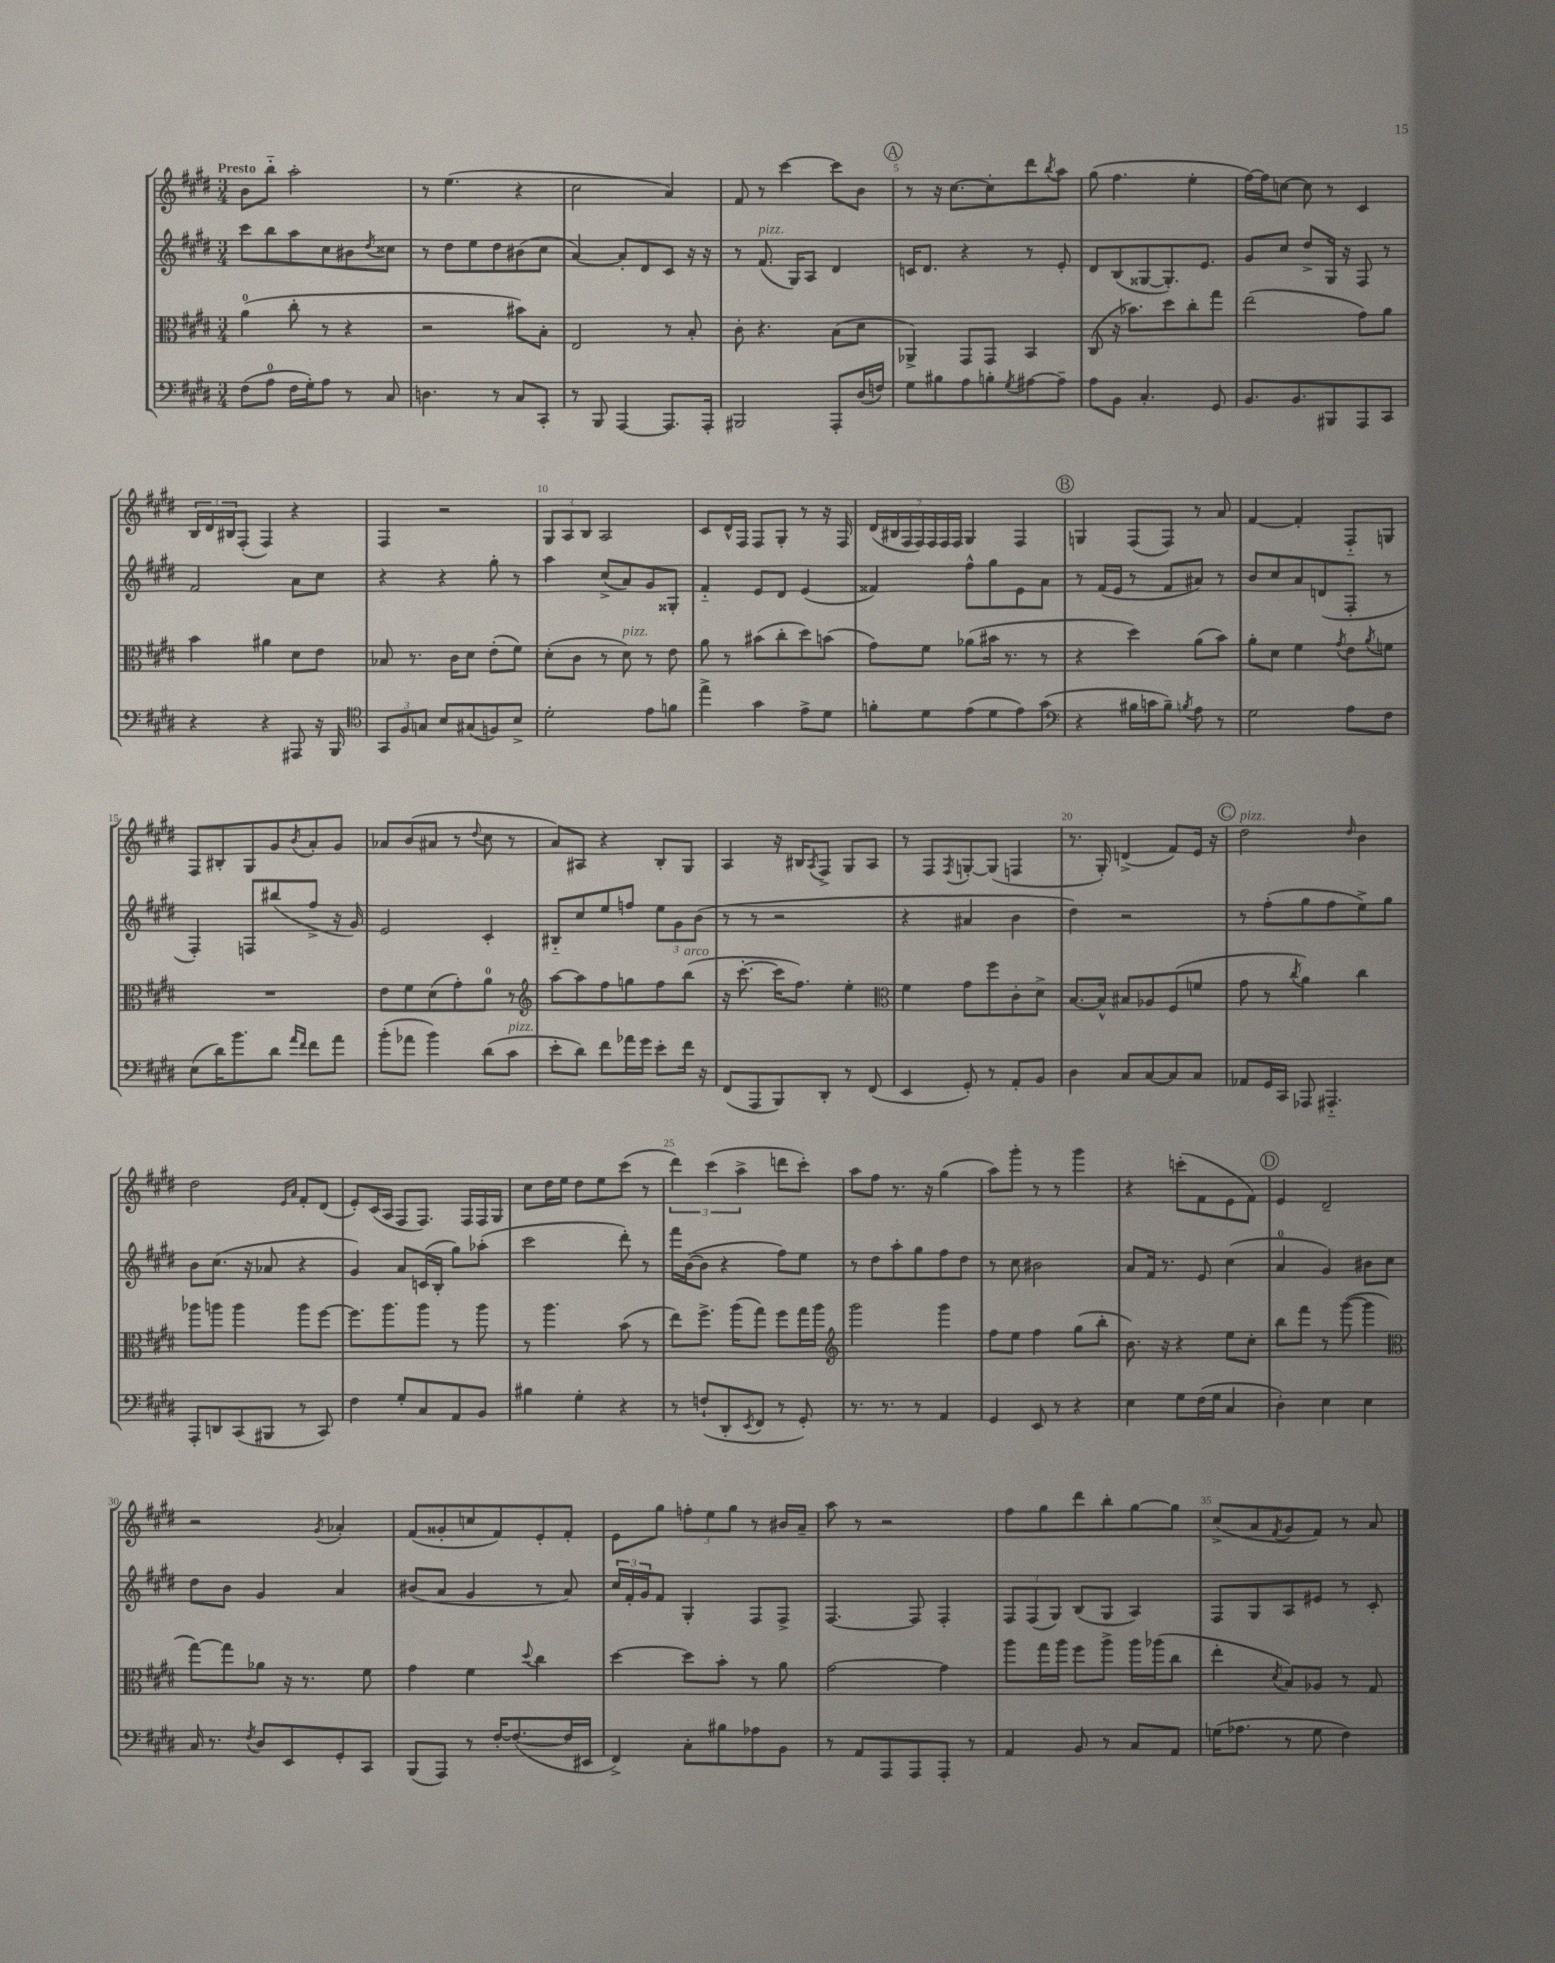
<<
\new StaffGroup <<
\new Staff = "s0" {
    \clef treble \key e \major \numericTimeSignature \time 3/4 \tempo "Presto"
    b'8 b''8-_ a''2-. |
    r8 e''4.( r4 |
    cis''2 a'4) |
    fis'8 r8 cis'''4~ cis'''8 b'8 |
    \mark \markup { \circle "A" } r8 r16 cis''8.~ cis''8-. dis'''8 \acciaccatura { b''8 } a''8 |
    gis''8( fis''4. e''4-. |
    fis''16~) fis''16 c''8~ c''8 r8 cis'4 |
    \tuplet 3/2 { b16 dis'16 bis16 } fis8-.( fis4) r4 |
    fis4 r2 |
    \tuplet 3/2 { gis8 a8 b8 } a2 |
    cis'8 dis'16-^ fis16 fis8 gis8-. r8 r16 fis16 |
    \tuplet 7/4 { dis'16( bis16 fis16 fis16) fis16 fis16 fis16 } gis4 fis4 |
    \mark \markup { \circle "B" } g4 fis8( fis8) r8 a'8 |
    fis'4~ fis'4-. fis8-_ g8 |
    fis8 bis8-. gis8 gis'8 \acciaccatura { b'8 } a'8-. gis'8 |
    aes'8 b'8( ais'8 r8 \appoggiatura { dis''8 } cis''8 r8 |
    a'8) ais8 r4 b8-. gis8 |
    a4 r16 bis16 \acciaccatura { a8 } fis8-> gis8 a8 |
    r8 fis8 \acciaccatura { fis8 } g8~-. g8( f4 |
    r8. gis16-.) d'4->( fis'8) e'16 r16 |
    \mark \markup { \circle "C" } dis''2^\markup { \italic "pizz." } \grace { dis''16 } b'4 |
    dis''2 \grace { e'16 a'16 } fis'8-. dis'8( |
    e'8-.) cis'16( a16 fis8 fis8.) fis16 fis16 gis16 |
    cis''8 dis''16 e''16 dis''8 e''8 cis'''8( r8 |
    \tuplet 3/2 { dis'''4) cis'''4( a''4-> } d'''8 cis'''8-.) |
    a''8 fis''8 r8. r16 gis''4( |
    a''8) gis'''8-. r8 r8 gis'''4 |
    r4 c'''8-.( fis'8 e'8 fis'8) |
    \mark \markup { \circle "D" } e'4 dis'2-- |
    r2 \acciaccatura { gis'8 } aes'4-. |
    fis'8( gisis'8-. c''8 fis'8) e'8-. fis'8-. |
    e'8 gis''8 \tuplet 3/2 { f''8-. e''8 gis''8 } r8 bis'16 a'16-- |
    a''8 r8 r2 |
    fis''8 gis''8 dis'''8 b''8-. gis''8~ gis''8 |
    cis''8->( a'8 \acciaccatura { fis'8 } gis'8 fis'8) r8 a'8 \bar "|." |
}
\new Staff = "s1" {
    \clef treble \key e \major \numericTimeSignature \time 3/4
    cis'''8 b''8 a''8 cis''8 bis'8 \acciaccatura { dis''8 } cisis''8 |
    r8 dis''8 e''8 dis''8 bis'8( cis''8 |
    a'4~) a'8-. dis'8 cis'8 r16 r16 |
    r8 fis'8.^\markup { \italic "pizz." }( gis16) a8 dis'4 |
    \mark \markup { \circle "A" } c'16 dis'8. r4 r8 e'8-. |
    dis'8 b8( gisis8~ gisis8.-.) e'8. |
    gis'8 cis''8 dis''8-> gis16 r16 fis8 r8 |
    fis'2 a'8 cis''8 |
    r4 r4 gis''8-. r8 |
    a''4 cis''8->( a'8) gis'8 gisis8-. |
    fis'4-_ e'8 dis'8 e'4( |
    fisis'4) fis''8-^ gis''8 e'8 a'8 |
    \mark \markup { \circle "B" } r8 fis'16( e'16 r8 fis'8 ais'8) r8 |
    b'8 cis''8 a'8 d'8( fis8-. r8 |
    fis4-.) f8 bis''8( fis''8-> r16 gis'16) |
    e'2 cis'4-. |
    bis8-_ cis''8 e''8 f''8 \tuplet 3/2 { e''8 gis'8 b'8( } |
    r8 r8 r2 |
    r4 ais'4 b'4 |
    dis''4) r2 |
    \mark \markup { \circle "C" } r8 fis''8-.( gis''8 fis''8 e''8->) gis''8 |
    b'8 cis''8.( r16 aes'8 r4 |
    gis'4) a'8 c'16( b16-. gis''8) aes''8-.( |
    cis'''2 dis'''8-.) r8 |
    fis'''16 b'16~( b'8 r4 fis''8) e''8 |
    r8 dis''8 a''8-. gis''8 fis''8 dis''8 |
    r8 cis''8 bis'2 |
    a'8 fis'16 r8. e'8 cis''4( |
    \mark \markup { \circle "D" } a'4-0 gis'4) bis'8 cis''8 |
    dis''8 b'8 gis'4 a'4 |
    bis'8( a'8 gis'4 r8 a'8) |
    \tuplet 3/2 { cis''16 fis'16-. gis'16 } fis'8 gis4-. fis8 fis8-> |
    fis4.~ fis8 fis4-. |
    \tuplet 3/2 { fis8 fis8( gis8) } b8( gis8 a4) |
    fis8 gis8 a8 eis'8 r8 cis'8-. \bar "|." |
}
\new Staff = "s2" {
    \clef alto \key e \major \numericTimeSignature \time 3/4
    a'4-0( cis''8-. r8 r4 |
    r2 bis'8) b8-. |
    e2 r8 b8-. |
    cis'8-. r4. b8( dis'8 |
    \mark \markup { \circle "A" } aes,4->) gis,8 gis,8 b,4 |
    cis8( r16 bes'8.) dis''8 cis''8-. gis''8 |
    e''2( gis'8) a'8 |
    b'4 ais'4 dis'8 e'8 |
    bes8 r8. cis'16 dis'8 e'8-.( fis'8) |
    dis'8-.( cis'8 r8 dis'8^\markup { \italic "pizz." }) r8 e'8 |
    a'8 r8 bis'8( cis''8-. dis''8) b'8( |
    gis'8) fis'8 aes'8( bis'16 r8. r8 |
    \mark \markup { \circle "B" } r4 dis''4) a'8( b'8) |
    a'8-. dis'8 fis'4 \acciaccatura { gis'8 } e'8 \acciaccatura { a'8 } f'8 |
    R2. |
    e'8 fis'8 dis'8( gis'8-.) a'8-0 r8 |
    \clef treble a''8~ a''8 fis''8 g''8 fis''8 b''8^\markup { \italic "arco" }( |
    r16 cis'''8.~-. cis'''16 fis''8.) e''4-. |
    \clef alto fis'4 gis'8 fis''8 cis'8-. dis'8-> |
    b8.~ b16-^ bis8 aes8 fis8( f'8 |
    \mark \markup { \circle "C" } gis'8 r8 \acciaccatura { cis''8 } a'4) cis''4 |
    aes''8 a''8 a''4 a''8 fis''8~ |
    fis''8. a''8. a''8 r8 a''8 |
    r8 a''4. b'8( r8 |
    e''8) fis''8.-> a''16( gis''8) fis''8 gis''16 a''16 |
    \clef treble gis'''2 gis'''4 |
    fis''8 e''8 fis''4 gis''8( b''8-. |
    b'8.) r16 r4 e''8 cis''8-. |
    \mark \markup { \circle "D" } b''8 fis'''8 r8 gis'''8~( gis'''4 |
    \clef alto gis''8~) gis''8 aes'8 r16 r8. fis'8 |
    gis'4 fis'4 \appoggiatura { dis''8 } cis''4 |
    dis''4~ dis''8 b'8-. r8 a'8 |
    gis'2~ gis'4 |
    a''8 gis''16 a''16 fis''8 a''8-> a''16 aes''16( cis''8 |
    e''4-. \acciaccatura { dis'8 } b8) aes8 r8 gis8 \bar "|." |
}
\new Staff = "s3" {
    \clef bass \key e \major \numericTimeSignature \time 3/4
    fis8( a8-0 fis16 gis16-.) a8 r8 cis8 |
    d4. r8 cis8 cis,8-. |
    r8 b,,8 a,,4~ a,,8. a,,16-. |
    bis,,2 a,,8-. dis16( f16) |
    \mark \markup { \circle "A" } gis8 bis8 a8 b8-. \acciaccatura { gis8 } ais8~ ais8-- |
    a8 b,8 cis4.-. gis,8 |
    b,8. b,8. bis,,8 a,,8 cis,8 |
    r4 r4 ais,,8 r16 b,,16 |
    \clef tenor \tuplet 3/2 { gis,8 fis8 g8 } b8 gis8( f8) b8-> |
    dis'2-. e'8 f'8 |
    e''4-> gis'4 e'8-> dis'8 |
    f'8-. dis'8 e'8( dis'8 e'8) gis'8( |
    \mark \markup { \circle "B" } \clef bass r4 bis16 c'16 bis8--) \acciaccatura { b8 } a8 r8 |
    gis2 a8 fis8 |
    e8( dis'16) b'8. dis'8 \grace { a'16 fis'16 } fis'8 a'8 |
    b'8-.( aes'8 b'4) dis'8( cis'8^\markup { \italic "pizz." } |
    e'8-. dis'8) fis'8 aes'16 gis'16 e'8-. fis'16 r16 |
    fis,8( a,,8 b,,8) dis,8-. r8 fis,8( |
    e,4 gis,8-.) r8 a,8-. b,8 |
    dis4 cis8 cis8~ cis8 cis8 |
    \mark \markup { \circle "C" } aes,8 gis,16 cis,16 aes,,8 ais,,4.-_ |
    a,,8-. d,8 cis,8( bis,,8 r8 cis,8) |
    fis4 gis8-. cis8 a,8 b,8 |
    bis4 gis4-. r4 |
    r8 f8-!( dis,8-. \acciaccatura { e,8 } fis,8 r8 gis,8-.) |
    r8. r8. r8 a,4 |
    gis,4 e,8 r8 r4 |
    e4 gis8 fis16( gis16 cis4 |
    \mark \markup { \circle "D" } dis4-.) e4 e4 |
    cis16 r8. \acciaccatura { fis8 } dis8 e,8 gis,8-. cis,8 |
    b,,8( a,,8) r8 fis16~-. fis8.~( fis16 eis,16 |
    fis,4->) cis8-. bis8 aes8 b,8 |
    r8 a,8 a,,8 a,,8 a,,8-. r8 |
    a,4 b,8 r8 cis8 a,8 |
    g16( aes8. r8 g8 fis4) \bar "|." |
}
>>
>>
\layout { \context { \Score \override BarNumber.break-visibility = ##(#f #t #t) barNumberVisibility = #(every-nth-bar-number-visible 5) } }
